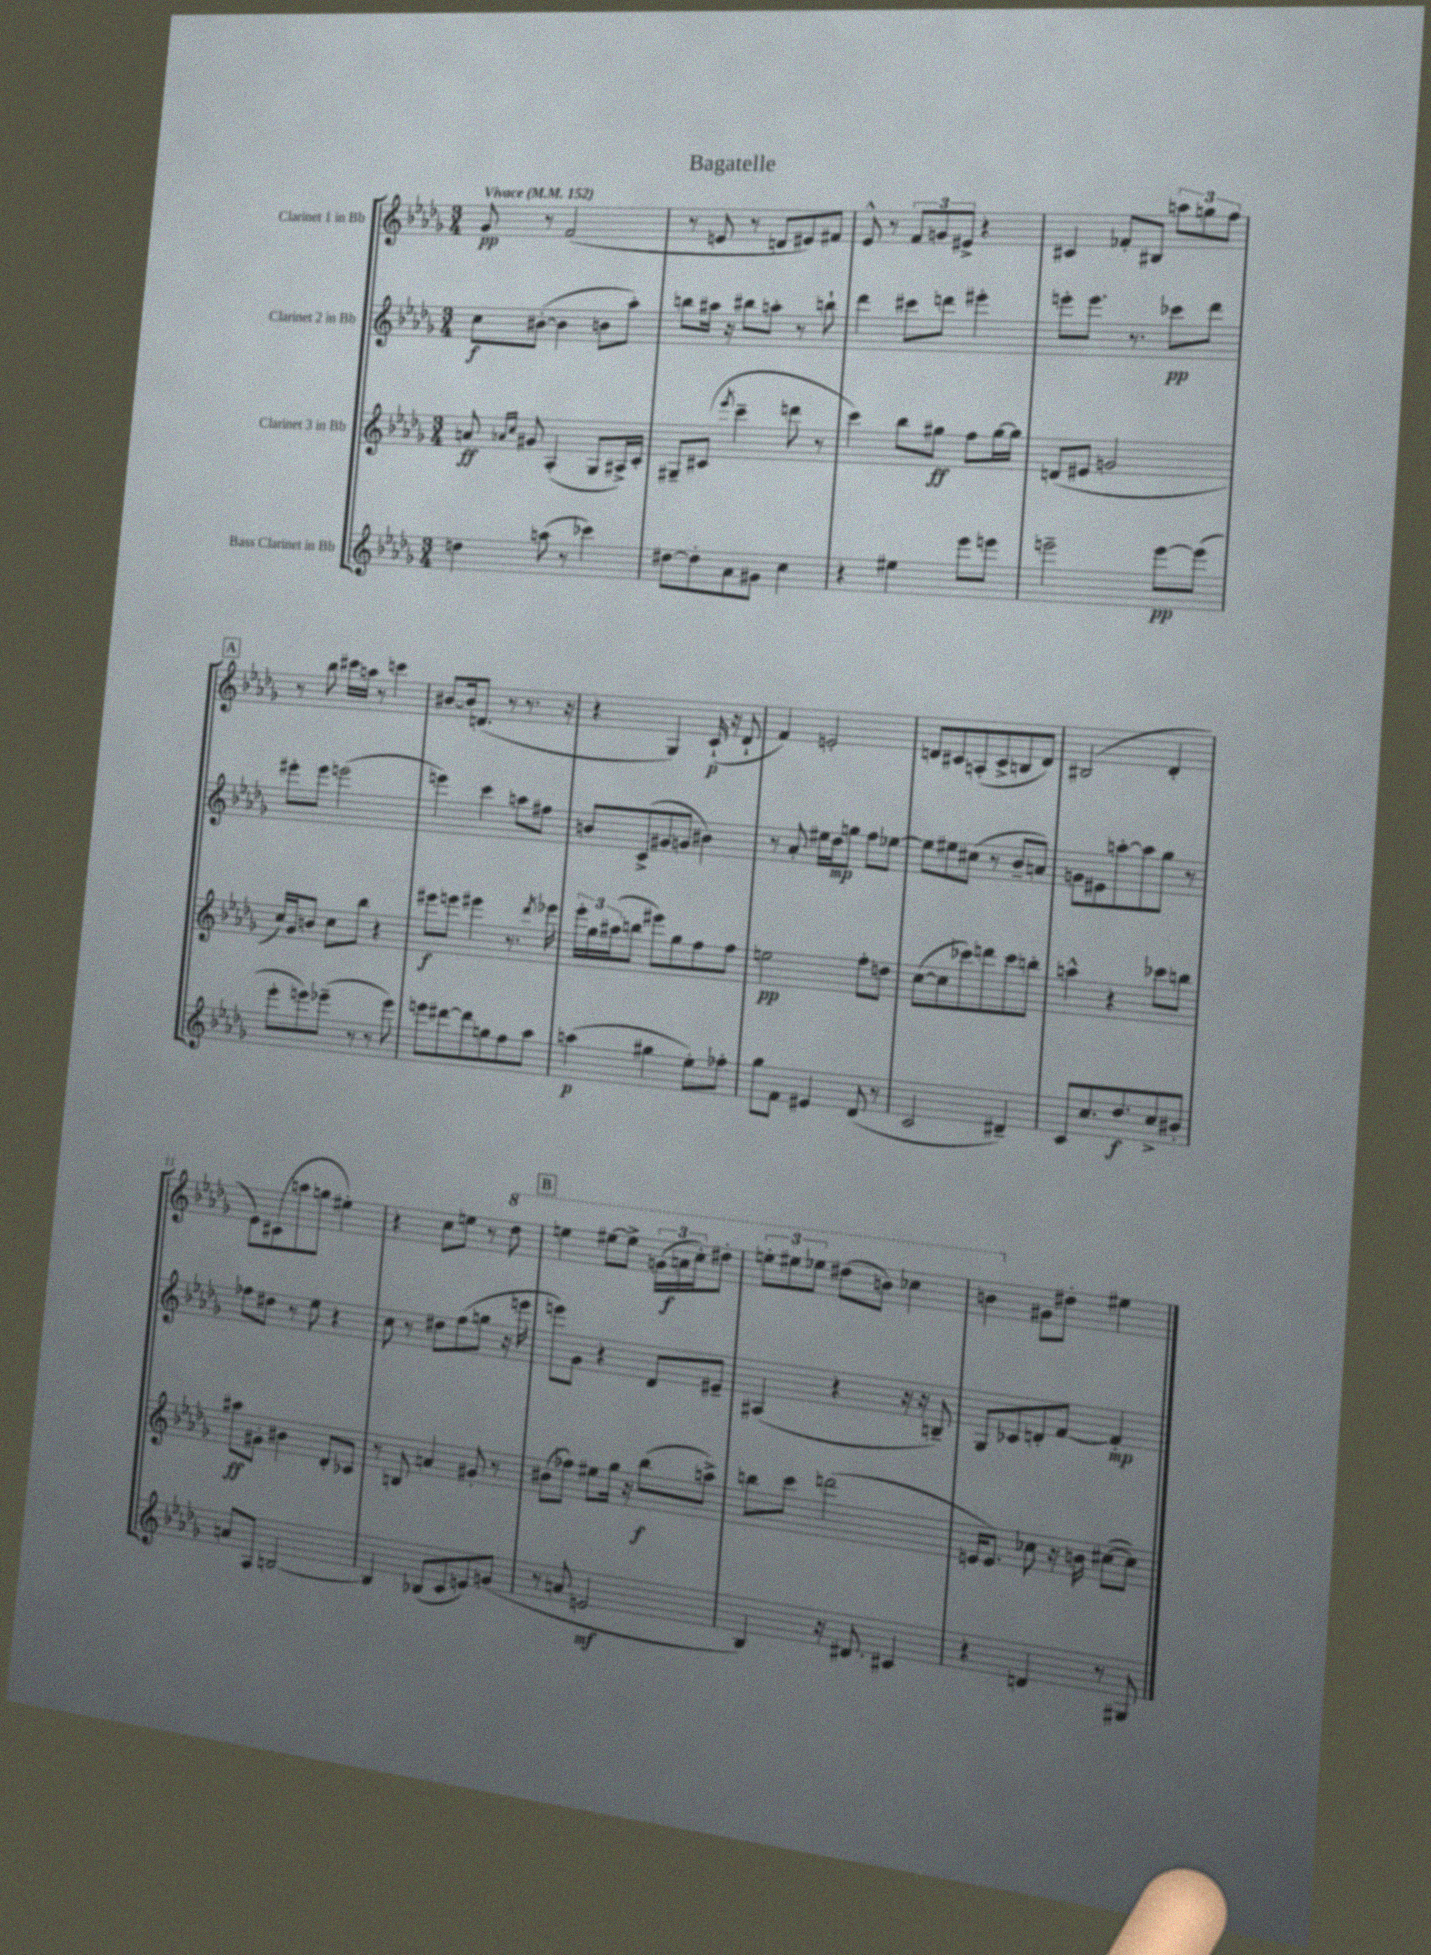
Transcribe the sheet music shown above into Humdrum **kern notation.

**kern	**kern	**kern	**kern
*staff4	*staff3	*staff2	*staff1
*clefG2	*clefG2	*clefG2	*clefG2
*k[b-e-a-d-g-]	*k[b-e-a-d-g-]	*k[b-e-a-d-g-]	*k[b-e-a-d-g-]
*M3/4	*M3/4	*M3/4	*M3/4
*MM152	*MM152	*MM152	*MM152
4dd\	8a/	8cc\L	8g-/
.	16qqa-/LL	.	.
.	16qqcc/JJ	.	.
.	8g#/	([8b#'\J	8r
(8aa\	(4A-'/	4b#\]	(2f/
8r	.	.	.
4ccc-\)	8G-/L	8b\L	.
.	16A#^/L)	8aa-'\J)	.
.	16c'/JJ	.	.
=	=	=	=
[8dd#\L	8G#~/L	8bb\L	8r
8dd#'\]	(8c#/J	16aa#\Jk	8e/
.	.	16r	.
.	8qeee-/	.	.
8a-\	4ccc~\	8bb#\L	8r
8g#\J	.	8aa'\J	8d/L
4cc\	8ddd\	8r	8e#/)
.	8r	8bb`\	8f#/J
=	=	=	=
4r	4ccc\)	4ddd-\	8e-^^/
.	.	.	8r
4ee#\	8bb-\L	8ccc#\L	12f/L
.	.	.	12g/
.	8gg#\J	8ddd\J	.
.	.	.	12e#^/J
8eee-\L	8ff\L	4eee#'\	4r
8eee\J	[16gg#\L	.	.
.	16gg#\]JJ	.	.
=	=	=	=
2eee~\	(8d/L	8eee'\L	4c#/
.	8e#/J	8.eee\J	.
.	2g/	.	8f-'/L
.	.	8.r	.
.	.	.	8B#/J
[8eee\L	.	8ccc-\L	12aa\L
.	.	.	12gg\
(8eee\]J	.	8ddd-\J	.
.	.	.	12ff\J
=	=	=	=
8eee-'\L	16cc/LL)	8eee#'\L	8r
.	16g-/J	.	.
8eee\)	8b/J	8eee#\J	8bb-\
(8eee-~\J	8cc\L	(2eee\	16ccc#\LL
.	.	.	16aa\JJ
8r	8bb-\J	.	8r
8r	4r	.	4ccc\
8eee-\)	.	.	.
=	=	=	=
8eee\L	8eee#\L	4eee\)	[8b#/L
[8ddd#\	8eee\J	.	16b#/]k
.	.	.	(8.d/J
8ddd#\]	4eee#\	4ccc\	.
8gg\	.	.	8r
8ff\	8.r	8aa\L	8.r
8aa-\J	.	8ff#\J	.
.	8qddd-/	.	.
.	16eee-\	.	16r
=	=	=	=
(4aa\	24eee-'\LL	8b/L	4r
.	24gg-\	.	.
.	(24aa#\J	.	.
.	8bb\J	(8c^/	.
4gg#\	8eee#\L)	8g#/	4G-/)
.	8gg-\	8g/J	.
8ee-'\L)	8ff\	4b#\)	(16c`/
.	.	.	16r
8ff-'\J	8ff\J	.	8d-`/
=	=	=	=
8gg-\L	2ee\	8r	4f/)
8f\J	.	8a-'/	.
4e#/	.	16ee#\LL	2e'/
.	.	16dd-\J	.
.	.	8gg\J	.
(8d-/	8ff'\L	8ff\L	.
8r	8dd\J	[8ee-\J	.
=	=	=	=
2c/	([8cc\L	8ee-\]L	8d/L
.	8cc\]	8ee#\	8c#/
.	8ccc-\)	(8cc#\J	(8A'/
.	8ddd\	8r	8c#^/
4d#~/)	8ccc-\	8b-~/L	8B/
.	8bb'\J	8a/J)	8d/J)
=	=	=	=
8c/L	4aa^^\	8g\L	(2B#/
8.cc/	.	8e#\	.
.	4r	[8aa'\	.
8.dd-/	.	.	.
.	.	8aa\]	.
8cc^/	8ccc-\L	8gg-\J	4d-'/
8b#'/J	8bb\J	8r	.
=	=	=	=
8a/L	8aa#\L	8ff-\L	8e-\L)
8A-/J	8g#'\J	8dd#\J	(8c#\
[2B/	4b#\	8r	8aa\
.	.	8ee-\	8gg\J
.	8d-'/L	4r	4ee#'\)
.	8c-/J	.	.
=	=	=	=
4B/]	8r	8cc\	4r
.	8B/	8r	.
(8B-/L	4a/	8dd#\L	8cc\L
8c/	.	(8ff\	8ee\J
8e/)	8g#'/	8gg\J	8r
(8g/J	8r	16r	8ddd-\
.	.	16eee\	.
=	=	=	=
8r	(8b#\L	8eee\L)	4eee\
8a/	8ff-\J)	8g-\J	.
2e/	8ee#\L	4r	[8eee#\L
.	16gg-\Jk	.	8eee#^\]J
.	16r	.	.
.	(8bb-\L	8d-/L	(24gg\LL
.	.	.	24aa\
.	.	.	24ccc'\J)
.	8aa^\J)	8e#~/J	8ddd#'\J
=	=	=	=
4B-/)	8bb\L	(4A#/	12eee'\L
.	.	.	12eee#\
.	8ccc\J	.	.
.	.	.	12eee-\J
16r	(2ddd\	4r	(8ddd#\L
8.d#/	.	.	.
.	.	.	8bb\J)
4c#/	.	16r	4ccc-\
.	.	16r	.
.	.	8B~/)	.
=	=	=	=
4r	16e/LK	8G-/L	4bb\
.	8.e/J)	.	.
.	.	8c-/	.
4d/	8cc-\	8d'/	8g#\L
.	16r	[8f/J	8dd#'\J
.	16b\	.	.
8r	([8cc#\L	4f'/]	4ee#\
8G#/	8cc#\]J)	.	.
==	==	==	==
*-	*-	*-	*-
